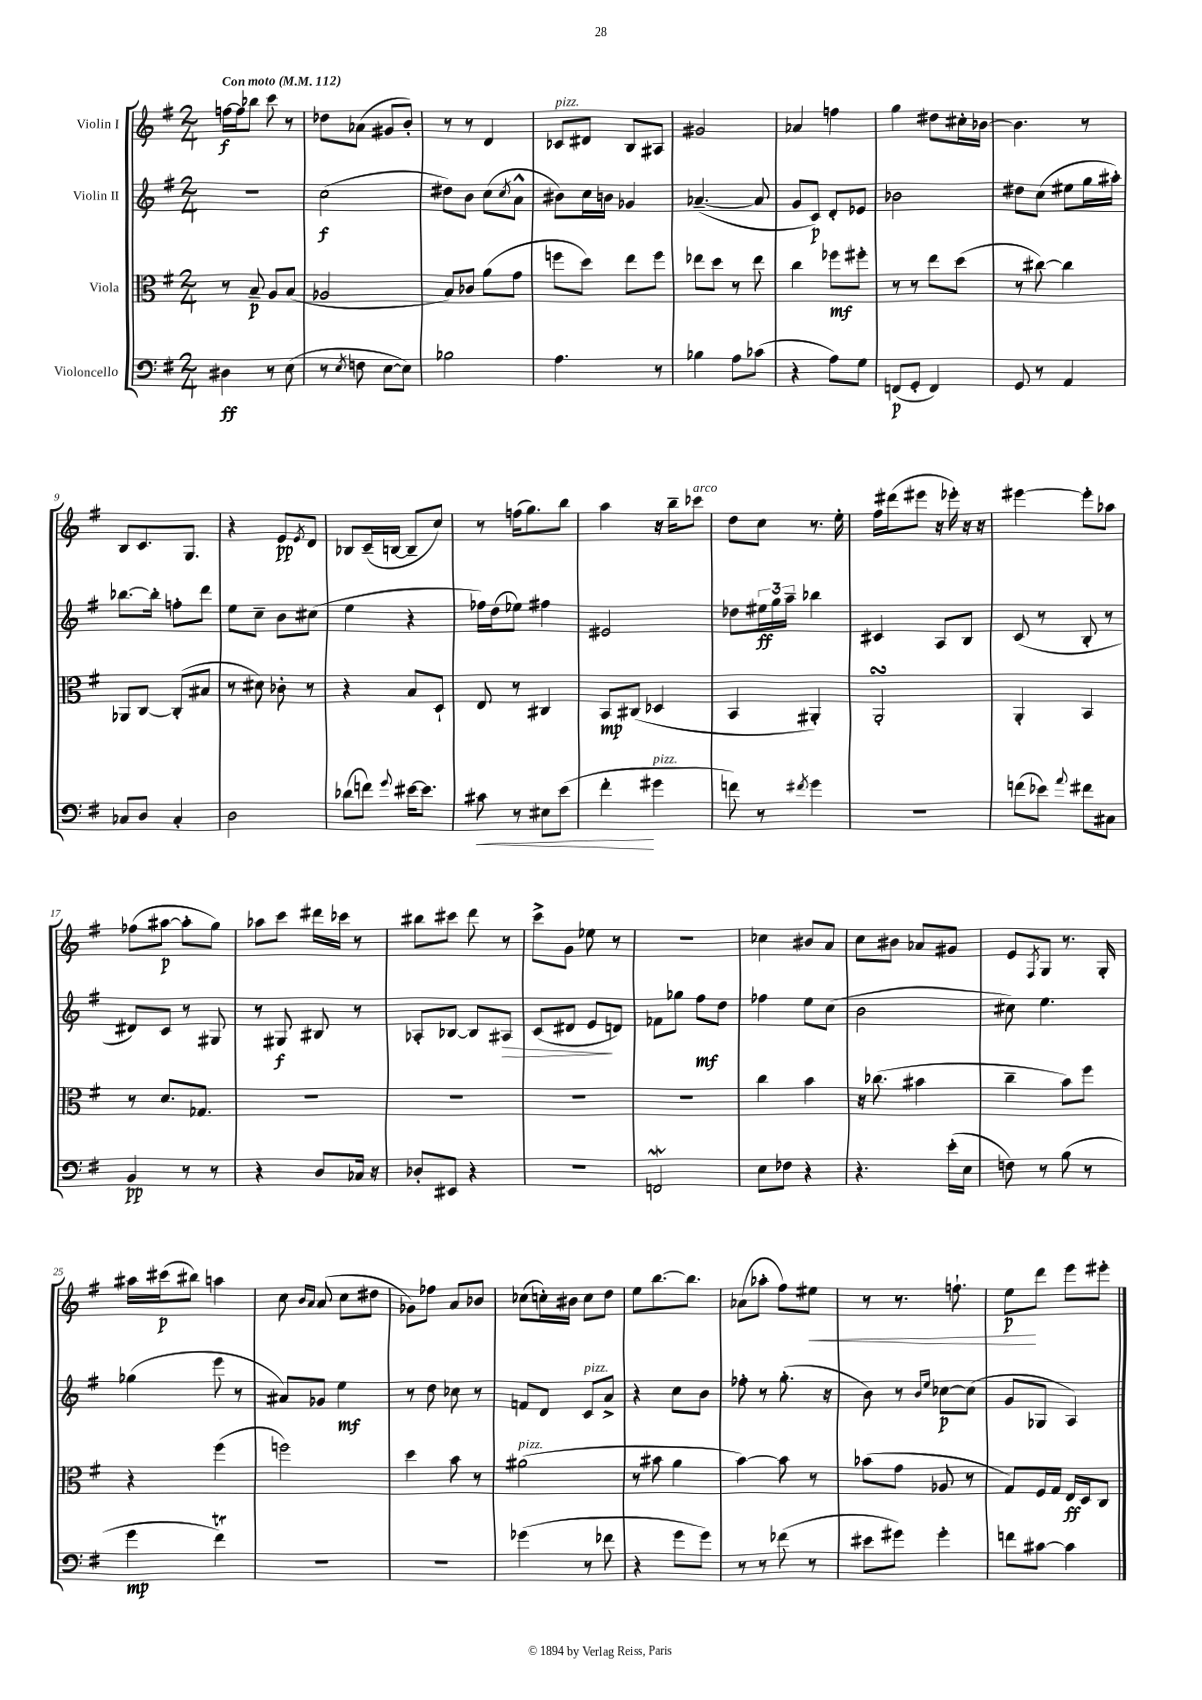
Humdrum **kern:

**kern	**kern	**kern	**kern
*staff4	*staff3	*staff2	*staff1
*clefF4	*clefC3	*clefG2	*clefG2
*k[f#]	*k[f#]	*k[f#]	*k[f#]
*M2/4	*M2/4	*M2/4	*M2/4
*MM112	*MM112	*MM112	*MM112
4D#\	8r	2r	[16ff\LL
.	.	.	16ff\]J
.	8B~/	.	8bb-\J
8r	8A/L	.	8ccc\
(8E\	(8B/J	.	8r
=	=	=	=
8r	2A-/	(2cc\	8dd-\L
8qE/	.	.	.
8F\	.	.	(8a-\J
[8E\L	.	.	8g#/L
8E\]J)	.	.	8b'/J)
=	=	=	=
2B-\	8B/L)	8dd#\L)	8r
.	8c-/J	8b\J	8r
.	(8a\L	(8cc\L	4d/
.	.	8qcc/	.
.	8g\J	8a^^\J	.
=	=	=	=
4.A\	8ff\L	8b#\L)	8c-/L
.	8dd\J)	16cc\L	8d#/J
.	.	16b\JJ	.
.	8ee\L	4g-/	8B/L
8r	8ff\J	.	8A#/J
=	=	=	=
4B-\	8ee-\L	([4.a-~/	2g#/
.	8dd\J	.	.
8A\L	8r	.	.
(8c-\J	8ee-\	8a-/]	.
=	=	=	=
4r	4cc\	8g/L	4a-/
.	.	8c/J)	.
8A\L)	8ff-\L	8d'/L	4ff\
8G\J	8ff#'\J	8e-/J	.
=	=	=	=
(8FF/L	8r	2b-\	4gg\
8GG'/J	8r	.	.
4FF/)	8ee\L	.	8dd#\L
.	(8dd\J	.	16cc#'\L
.	.	.	[16b-\JJ
=	=	=	=
8GG/	8r	8dd#\L	4.b-\]
8r	[8cc#\)	(8cc\J	.
4AA/	4cc#\]	8ee#\L	.
.	.	16gg\L	8r
.	.	16aa#'\JJ)	.
=	=	=	=
8C-/L	8AA-/L	[8.bb-\L	8B/L
8D/J	[8C/J	.	8.c/
.	.	16bb-'\]Jk	.
4C-'/	(8C'/]L	8ff'\L	.
.	.	.	8.G/J
.	8B#/J	8ddd\J	.
=	=	=	=
2D\	8r	8ee\L	4r
.	8d#\)	8cc~\J	.
.	8c-'\	8b\L	8e/L
.	.	.	8qe/
.	8r	(8cc#\J	8d/J
=	=	=	=
(8d-\L	4r	4ee\	8B-/L
8f\J)	.	.	(16c~/L
.	.	.	[16B/JJ
8qqg/	.	.	.
[16e#\LK	8B/L	4r	8B~/]L
8.e#\]J	.	.	.
.	8D`/J	.	8cc/J)
=	=	=	=
8c#\	8E/	16ff-\LL)	8r
.	.	(16dd\J	.
8r	8r	8ee-\J)	(16ff\LK
.	.	.	8.gg\)
8E#\L	4C#/	4ff#\	.
(8e\J	.	.	8bb\J
=	=	=	=
4f#'\	8BB/L	2e#/	4aa\
.	(8C#/J	.	.
4g#\	4D-/	.	16r
.	.	.	16bb~\LK
.	.	.	8ccc-\J
=	=	=	=
8f\)	4BB/	8dd-\L	8dd\L
8r	.	24ee#\L	8cc\J
.	.	24gg\	.
.	.	24aa~\JJ	.
8qf#/	.	.	.
4g\	4AA#'/)	4bb-\	8.r
.	.	.	16ee'\
=	=	=	=
2r	2AA'/	4c#/	16ff#\LL
.	.	.	(16ddd#\J
.	.	.	8eee#\J
.	.	8A/L	16r
.	.	.	16eee-'\)
.	.	8B/J	16r
.	.	.	16r
=	=	=	=
(8f\L	4AA'/	(8c/	[4eee#\
8e-\J)	.	8r	.
8qqa/	.	.	.
8f#\L	4BB/	8B'/	8eee#'\]L
8C#\J	.	8r	8aa-\J
=	=	=	=
4BB/	8r	8d#/L)	(8ff-\L
.	8.d/L	8c/J	[8aa#\J
8r	.	8r	8aa#'\]L
.	8.G-/J	.	.
8r	.	8G#/	8gg\J)
=	=	=	=
4r	2r	8r	8aa-\L
.	.	8G#/	8ccc\J
8D/L	.	8B#/	16ddd#\LL
.	.	.	16ccc-\JJ
16C-/Jk	.	8r	8r
16r	.	.	.
=	=	=	=
8D-'/L	2r	8A-'/L	8bb#\L
8EE#/J	.	[8B-/J	8ccc#\J
4r	.	8B-/]L	8ddd\
.	.	8A#/J	8r
=	=	=	=
2r	2r	(8c/L	8ccc^\L
.	.	8d#/J	8g\J
.	.	8e/L	8ee-\
.	.	8d/J)	8r
=	=	=	=
2FF/	2r	8f-\L	2r
.	.	8gg-\J	.
.	.	8ff#\L	.
.	.	8dd\J	.
=	=	=	=
8E\L	4cc\	4ff-\	4cc-\
8F-\J	.	.	.
4r	4b\	8ee\L	8b#/L
.	.	(8cc\J	8a/J
=	=	=	=
4.r	16r	2b\	8cc\L
.	(8.cc-\	.	.
.	.	.	8b#\J
.	4b#\	.	8a-/L
(16e'\LL	.	.	8g#/J
16E\JJ	.	.	.
=	=	=	=
8F\)	4cc~\	8cc#\)	8e/L
.	.	.	8qF#/
8r	.	4.ee\	8G/J
(8B\	8b\L)	.	8.r
8r	8ff#\J	.	.
.	.	.	16G'/
=	=	=	=
4g\	4r	(4gg-\	16aa#\LL
.	.	.	(16ccc#\J
.	.	.	8bb#\J)
4f#\)	(4ff#\	8eee\	4aa\
.	.	8r	.
=	=	=	=
2r	2ff\)	8a#/L)	8cc\
.	.	.	16qqb/LL
.	.	.	16qqa/JJ
.	.	8g-/J	(8a/
.	.	4ee\	8cc\L
.	.	.	8dd#\J
=	=	=	=
2r	4dd\	8r	8g-\L)
.	.	8dd\	8ff-\J
.	8b\	8cc-\	8a/L
.	8r	8r	8b-/J
=	=	=	=
(4g-\	(2a#\	8f/L	(8cc-\L
.	.	8d/J	16cc'\L)
.	.	.	16b#\JJ
8r	.	8c/L	8cc\L
8f-\	.	8a^/J	8dd\J
=	=	=	=
4r	8r	4r	8ee\L
.	8b#\	.	[8.bb\
8g\L	4a\	8cc\L	.
.	.	.	8.bb\]J
8g\J)	.	8b\J	.
=	=	=	=
8r	[4b\)	8ff-'\	(8a-\L
8r	.	8r	8aa-'\J
(8f-\	8b\]	(8.gg'\	8ff#\L)
8r	8r	.	8ee#\J
.	.	16r	.
=	=	=	=
8e#\L	(8b-\L	8b\)	8r
8g#\J)	8g\J	8r	8.r
.	.	16qqb/LL	.
.	.	16qqee/JJ	.
4g#'\	8A-/	[8cc-\L	.
.	.	.	8.ff`\
.	8r	(8cc-\]J	.
=	=	=	=
8f\L	8G/L)	8g/L	8ee\L
[8c#\J	16F#/L	8G-/J	8ddd\J
.	16G/JJ	.	.
4c#\]	16E/LL	4A/)	8eee\L
.	16D/J	.	.
.	8C/J	.	8eee#'\J
==	==	==	==
*-	*-	*-	*-
